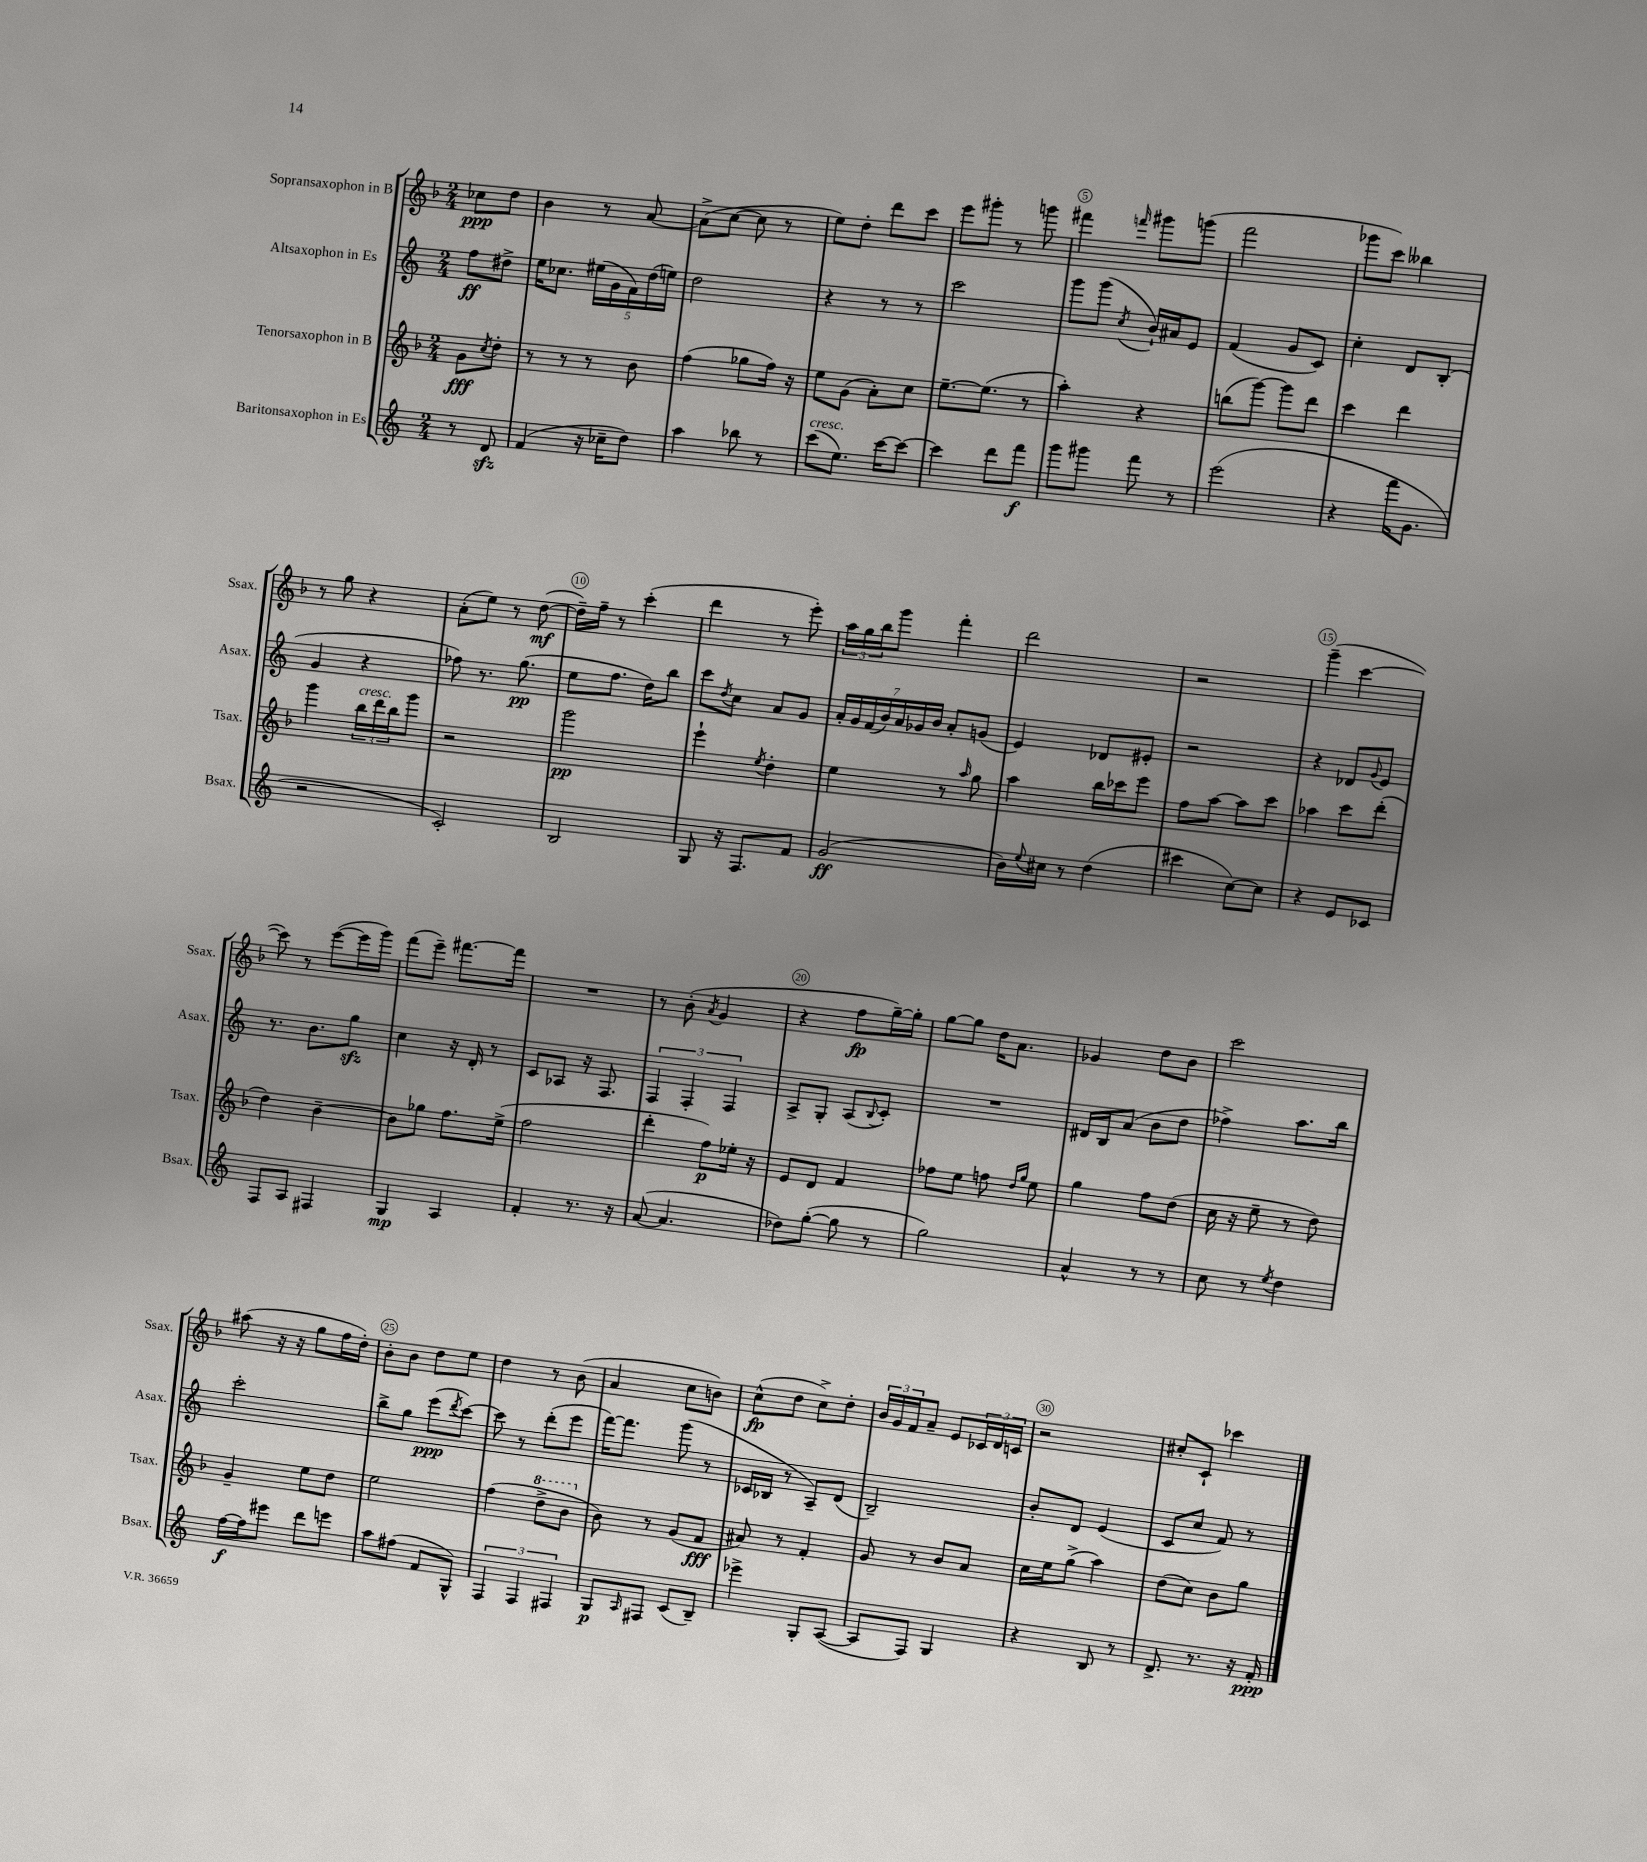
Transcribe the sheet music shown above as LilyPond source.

<<
\new StaffGroup <<
\new Staff = "s0" \with { instrumentName = "Sopransaxophon in B" shortInstrumentName = "Ssax." } {
    \clef treble \key f \major \numericTimeSignature \time 2/4 \partial 4
    ces''8\ppp d''8 |
    bes'4 r8 a'8~ |
    a'8->( c''8~ c''8 r8 |
    e''8) d''8-. d'''8 c'''8 |
    e'''8 gis'''8-. r8 g'''8 |
    fis'''4 \grace { f'''16 } gis'''8 g'''8( |
    f'''2 |
    ges'''8 c'''8) beses''4 |
    r8 g''8 r4 |
    a'8-.( e''8) r8 d''8~\mf( |
    d''16--) f''16-- r8 c'''4-.( |
    d'''4 r8 e'''8-.) |
    \tuplet 3/2 { a''16 g''16 bes''16 } g'''8 f'''4-. |
    d'''2 |
    r2 |
    g'''4--( c'''4~ |
    c'''8) r8 e'''8~( e'''16 g'''16) |
    f'''8( e'''8--) fis'''8.~ fis'''16 |
    R2 |
    r8 bes'8-.( \acciaccatura { a'8 } g'4 |
    r4 f''8\fp g''16~--) g''16-. |
    g''8~ g''8 d''16 a'8. |
    ges'4 d''8 bes'8 |
    c'''2 |
    ais''8( r16 r16 g''8 f''16 d''16-.) |
    bes'8-. bes'8 d''8 e''8 |
    d''4 r8 bes'8( |
    a'4 c''8 b'8) |
    c''8-^\fp( d''8 c''8->) d''8-. |
    \tuplet 3/2 { bes'16 g'16 f'16 } a'8-- e'8 \tuplet 3/2 { ces'16 d'16 c'16 } |
    r2 |
    cis''8-. c'8-! ces'''4 \bar "|." |
}
\new Staff = "s1" \with { instrumentName = "Altsaxophon in Es" shortInstrumentName = "Asax." } {
    \clef treble \key c \major \numericTimeSignature \time 2/4 \partial 4
    f''8\ff dis''8-> |
    e''16 ces''8. \tuplet 5/4 { eis''16( g'16 f'16) d''16( e''16) } |
    d''2 |
    r4 r8 r8 |
    c'''2 |
    g'''8 g'''8( \acciaccatura { c''8 } b'16-!) ais'16 e'8 |
    f'4( g'8 c'8) |
    c''4-. d'8 b8-.( |
    g'4 r4 |
    fes''8) r8. g''8.\pp( |
    e''8 f''8. d''16) b''8 |
    c'''8 \acciaccatura { d''8 } c''8 a'8 g'8 |
    \tuplet 7/4 { a'16-. g'16 f'16( b'16) a'16 ges'16 b'16 } a'8-. g'8( |
    e'4) des'8 eis'8-. |
    r2 |
    r4 des'8 \appoggiatura { g'8 } e'8 |
    r8. b'8. g''8\sfz |
    c''4 r16 d'16-. r8 |
    c'8 aes8 r16 f8. |
    \tuplet 3/2 { f4 f4-. f4 } |
    a8-> g8-. a8( \appoggiatura { b8 } c'8-.) |
    R2 |
    dis'16 b16 a'8( b'8 d''8 |
    fes''4->) a''8. b''16 |
    c'''2-. |
    b''8-> g''8 e'''8\ppp( \acciaccatura { d'''8 } c'''8~) |
    c'''8 r8 d'''8-.( e'''8 |
    f'''16~) f'''8. g'''8( r8 |
    ces'16 bes16 r8 a8--) d'8( |
    b2--) |
    b'8-. d'8 e'4( |
    c'8 c''8 f'8) r8 \bar "|." |
}
\new Staff = "s2" \with { instrumentName = "Tenorsaxophon in B" shortInstrumentName = "Tsax." } {
    \clef treble \key f \major \numericTimeSignature \time 2/4 \partial 4
    g'8\fff \acciaccatura { c''8 } d''8-. |
    r8 r8 r8 bes'8 |
    f''4( ges''8 f''16) r16 |
    e''8 g'8( a'8-.) c''8 |
    e''8.~-- e''8.( r8 |
    a''4-.) r4 |
    b''8( g'''8~) g'''8 d'''8 |
    c'''4 d'''4 |
    g'''4 \tuplet 3/2 { bes''16^\markup { \italic "cresc." } d'''16 bes''16 } g'''8 |
    r2 |
    g'''2\pp |
    e'''4-! \acciaccatura { e''8 } d''4-. |
    e''4 r8 \grace { a''16 } g''8 |
    a''4 bes''16 ces'''16 e'''8 |
    f''8 a''8~ a''8 c'''8 |
    aes''4 c'''8 d'''8-.( |
    d''4) bes'4~-- |
    bes'8 ges''8 f''8. e''16->( |
    f''2 |
    d'''4-. f''8\p) ees''16-. r16 |
    e'8 d'8 f'4 |
    fes''8 e''8 f''8 \grace { d''16 g''16 } e''8 |
    g''4 f''8 d''8( |
    c''16 r16 e''8-- r8 d''8) |
    g'4-- e''8 d''8 |
    e''2 |
    f''4( \ottava #1 d'''8-> bes''8 \ottava #0 |
    bes'8) r8 g'8( f'8\fff |
    ais'8) r8 f'4-. |
    g'8 r8 bes'8 a'8 |
    c''16 e''16 g''8->( a''4) |
    d''8( c''8) bes'8 g''8 \bar "|." |
}
\new Staff = "s3" \with { instrumentName = "Baritonsaxophon in Es" shortInstrumentName = "Bsax." } {
    \clef treble \key c \major \numericTimeSignature \time 2/4 \partial 4
    r8 d'8\sfz |
    f'4( r16 ces''16-- d''8) |
    a''4 bes''8 r8 |
    c'''8^\markup { \italic "cresc." }( e''8.) c'''16~ c'''8~ |
    c'''4 d'''8 f'''8\f |
    g'''8 gis'''8 f'''8 r8 |
    e'''2( |
    r4 f'''16 g'8. |
    r2 |
    c'2-.) |
    b2 |
    g8 r16 f8. f'8 |
    g'2\ff( |
    b'16) \appoggiatura { e''8 } cis''16 r8 d''4( |
    cis'''4 c''8~) c''8 |
    r4 e'8 ces'8 |
    f8 a8 fis4 |
    g4\mp a4 |
    f'4-. r8. r16 |
    a'8~( a'4. |
    des''8) g''8~-.( g''8 r8 |
    g''2) |
    a'4-^ r8 r8 |
    c''8 r8 \acciaccatura { e''8 } d''4 |
    f''16~\f f''16 eis'''8 d'''8 e'''8 |
    a''8 fis''8( f'8 g8-^) |
    \tuplet 3/2 { f4 f4 fis4 } |
    g8\p \grace { a16 } fis8 c'8( b8--) |
    ees'''4-> g8-. a8~( |
    a8 f8) g4 |
    r4 b8 r8 |
    d'8.-> r8. r16 f'16-.\ppp \bar "|." |
}
>>
>>
\layout { \context { \Score \override BarNumber.break-visibility = ##(#f #t #t) barNumberVisibility = #(every-nth-bar-number-visible 5) \override BarNumber.stencil = #(make-stencil-circler 0.1 0.3 ly:text-interface::print) } }
